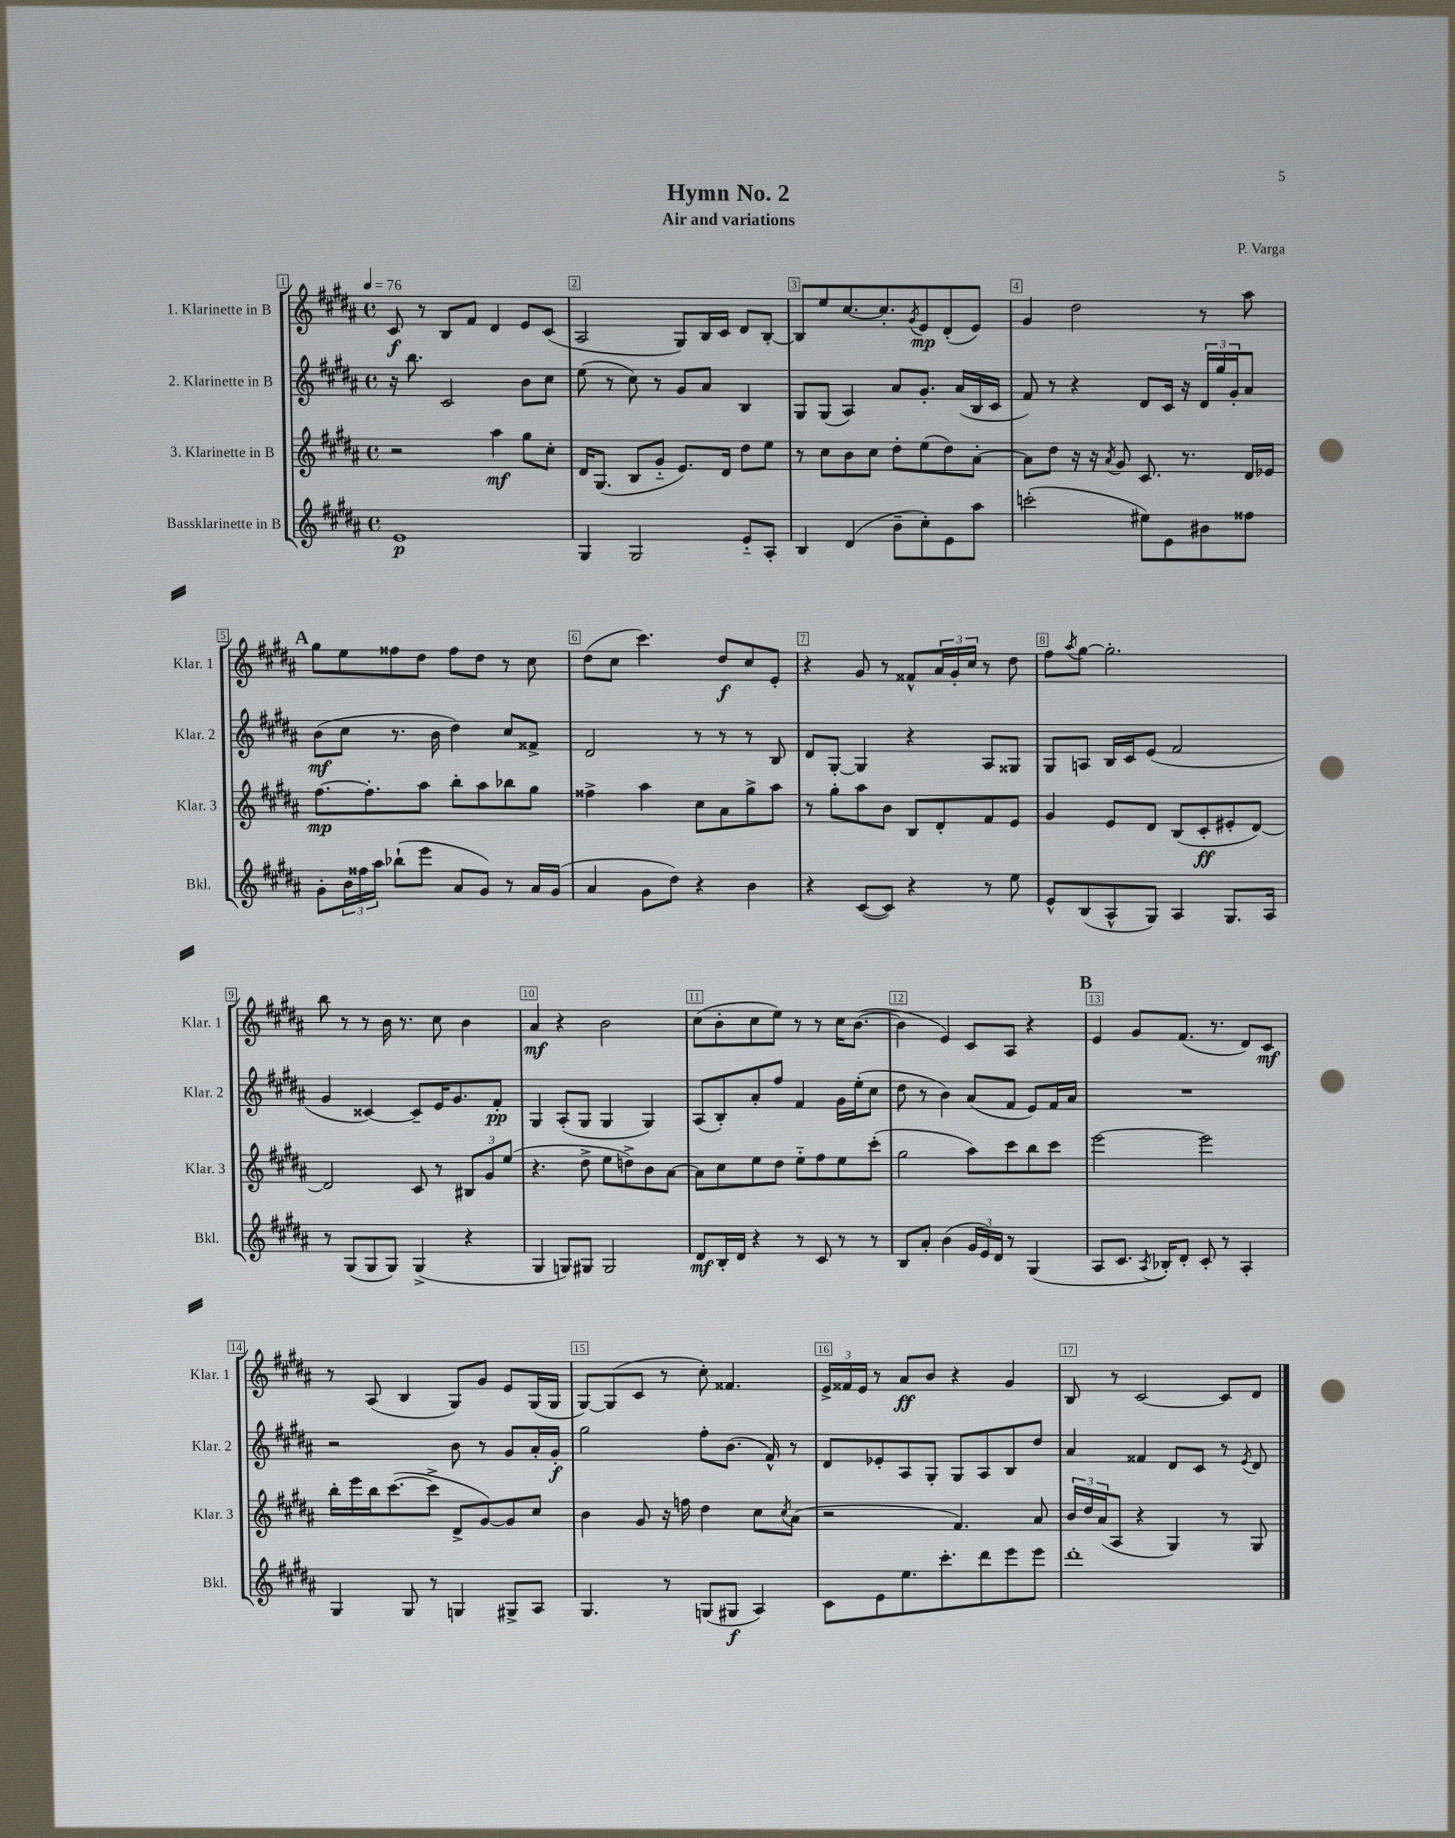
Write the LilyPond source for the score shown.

\header { title = "Hymn No. 2" composer = "P. Varga" subtitle = "Air and variations" }
<<
\new StaffGroup <<
\new Staff = "s0" \with { instrumentName = "1. Klarinette in B" shortInstrumentName = "Klar. 1" } {
    \clef treble \key b \major \defaultTimeSignature \time 4/4 \tempo 4 = 76
    cis'8\f r8 b8 fis'8 dis'4 e'8 cis'8( |
    ais2 gis8) b16 cis'16 dis'8 b8~-. |
    b8 e''8 cis''8.~ cis''8.-. \acciaccatura { gis'8 } e'8\mp dis'8-.( e'8) |
    gis'4 dis''2 r8 ais''8 |
    \mark \markup { \bold "A" } gis''8 e''8 fisis''8 dis''8 fisis''8 dis''8 r8 cis''8 |
    dis''8( cis''8 cis'''4.) dis''8\f cis''8 e'8-. |
    r4 gis'8 r8 fisis'8-^ \tuplet 3/2 { ais'16 gis'16-. cis''16 } r8 dis''8 |
    fis''8 \acciaccatura { ais''8 } gis''8~ gis''2.-. |
    b''8 r8 r8 b'16 r8. cis''8 b'4 |
    ais'4\mf r4 b'2 |
    cis''8( b'8-. cis''8 e''8) r8 r8 cis''16 b'8.~( |
    b'4 e'4) cis'8 ais8 r4 |
    \mark \markup { \bold "B" } e'4 gis'8 fis'8.( r8. dis'8) cis'8\mf |
    r8 ais8( b4 gis8) gis'8 e'8 gis16( gis16 |
    gis8~) gis8( cis'8 r8 cis''8-.) fisis'4. |
    \tuplet 3/2 { e'16-> fisis'16 e'16 } r8 ais'8\ff b'8 r4 gis'4 |
    b8 r8 cis'2~ cis'8 dis'8 \bar "|." |
}
\new Staff = "s1" \with { instrumentName = "2. Klarinette in B" shortInstrumentName = "Klar. 2" } {
    \clef treble \key b \major \defaultTimeSignature \time 4/4
    r16 b''8. cis'2 b'8 cis''8 |
    e''8( r8 cis''8) r8 gis'8 ais'8 b4 |
    gis8 gis8( ais4) ais'8 gis'8.-. ais'16( b16 cis'16 |
    fis'8) r8 r4 dis'8 cis'16 r16 \tuplet 3/2 { dis'16 gis''16 gis'16-. } ais'8 |
    \mark \markup { \bold "A" } b'8\mf( cis''8 r8. b'16 dis''4) cis''8 fisis'8-> |
    dis'2 r8 r8 r8 b8 |
    dis'8 gis8~-. gis4 r4 ais8 gisis8 |
    gis8 a8 b16 cis'16 e'8( fis'2 |
    gis'4 cisis'4~) cisis'8-- e'16 gis'8. fis'8-.\pp |
    gis4 ais8-.( gis8 gis4 gis4) |
    ais8( b8-.) ais'8-. fis''8 fis'4 gis'16 e''16-.( cis''8 |
    dis''8 r8 b'4) ais'8( fis'8 e'8) fis'16 ais'16 |
    \mark \markup { \bold "B" } R1 |
    r2 b'8 r8 gis'8 ais'16-. gis'16-.\f |
    gis''2 fis''8-. b'8.( fis'16-^) r8 |
    dis'8 ees'8-. ais8 gis8-. gis8 ais8 b8 dis''8 |
    ais'4 fisis'4 dis'8 cis'8 r8 \acciaccatura { e'8 } dis'8 \bar "|." |
}
\new Staff = "s2" \with { instrumentName = "3. Klarinette in B" shortInstrumentName = "Klar. 3" } {
    \clef treble \key b \major \defaultTimeSignature \time 4/4
    r2 ais''4\mf gis''8 cis''8-. |
    dis'16 gis8.( b8 gis'8-_ e'8.) dis'16 dis''8 e''8 |
    r8 cis''8 b'8 cis''8 dis''8-. e''8( dis''8) ais'8~-. |
    ais'8 dis''8 r16 r16 \acciaccatura { ais'8 } gis'8 cis'8. r8. dis'16 ees'16 |
    \mark \markup { \bold "A" } fis''8.~\mp fis''8.-. ais''8 b''8-. ais''8 bes''8 gis''8 |
    fisis''4-> ais''4 cis''8 ais'8 gis''8-> ais''8 |
    r8 gis''8-. ais''8 b'8 b8 dis'8-. fis'8 e'8 |
    gis'4 e'8 dis'8 b8( cis'8-.\ff eis'8-. dis'8~) |
    dis'2 cis'8 r8 \tuplet 3/2 { bis8 gis'8 e''8( } |
    r4. dis''8-> e''8 d''8->) b'8 ais'8~ |
    ais'8 cis''8 e''8 dis''8 e''8-_ fis''8 e''8 cis'''8-.( |
    gis''2 ais''8) cis'''8 b''8 cis'''8 |
    \mark \markup { \bold "B" } e'''2~ e'''2 |
    b''16-. e'''16 b''16 cis'''8.~( cis'''8-> dis'8-> gis'8~) gis'8 cis''8 |
    b'4 gis'8 r16 f''16 dis''4 cis''8 \acciaccatura { cis''8 } ais'8( |
    r2 fis'4.) ais'8 |
    \tuplet 3/2 { b'16 dis''16 ais'16( } ais8 r4 gis4) r8 gis8 \bar "|." |
}
\new Staff = "s3" \with { instrumentName = "Bassklarinette in B" shortInstrumentName = "Bkl." } {
    \clef treble \key b \major \defaultTimeSignature \time 4/4
    e'1\p |
    gis4 gis2 e'8-_ ais8-. |
    b4 dis'4( b'8-- cis''8-.) e'8 ais''8 |
    c'''2-.( eis''8) e'8 bis'8 fisis''8 |
    \mark \markup { \bold "A" } gis'8-. \tuplet 3/2 { b'16 fisis''16 ais''16 } bes''8-!( e'''8 ais'8 gis'8) r8 ais'16 gis'16( |
    ais'4 gis'8 dis''8) r4 b'4 |
    r4 cis'8~( cis'8) r4 r8 e''8 |
    e'8-^ b8( ais8-^ gis8) ais4 gis8. ais16 |
    r8 gis8( gis8 gis8) gis4->( r4 |
    gis4 g8) gis8 gis2 |
    dis'8\mf b16-. dis'16 r4 r8 cis'8 r8 r8 |
    b8 ais'8-. b'4( \tuplet 3/2 { gis'16 e'16) dis'16 } r8 gis4( |
    \mark \markup { \bold "B" } ais8 cis'8. \acciaccatura { ais8 } bes16-.) dis'8-. cis'8-. r8 ais4-. |
    gis4 gis8 r8 g4 gis8-> ais8 |
    gis4. r8 g8( gis8\f ais4) |
    cis'8 e'8 e''8. cis'''8.-. dis'''8 e'''8 e'''8 |
    dis'''1-. \bar "|." |
}
>>
>>
\layout { \context { \Score \override BarNumber.break-visibility = ##(#f #t #t) barNumberVisibility = #all-bar-numbers-visible \override BarNumber.stencil = #(make-stencil-boxer 0.1 0.3 ly:text-interface::print) } }
